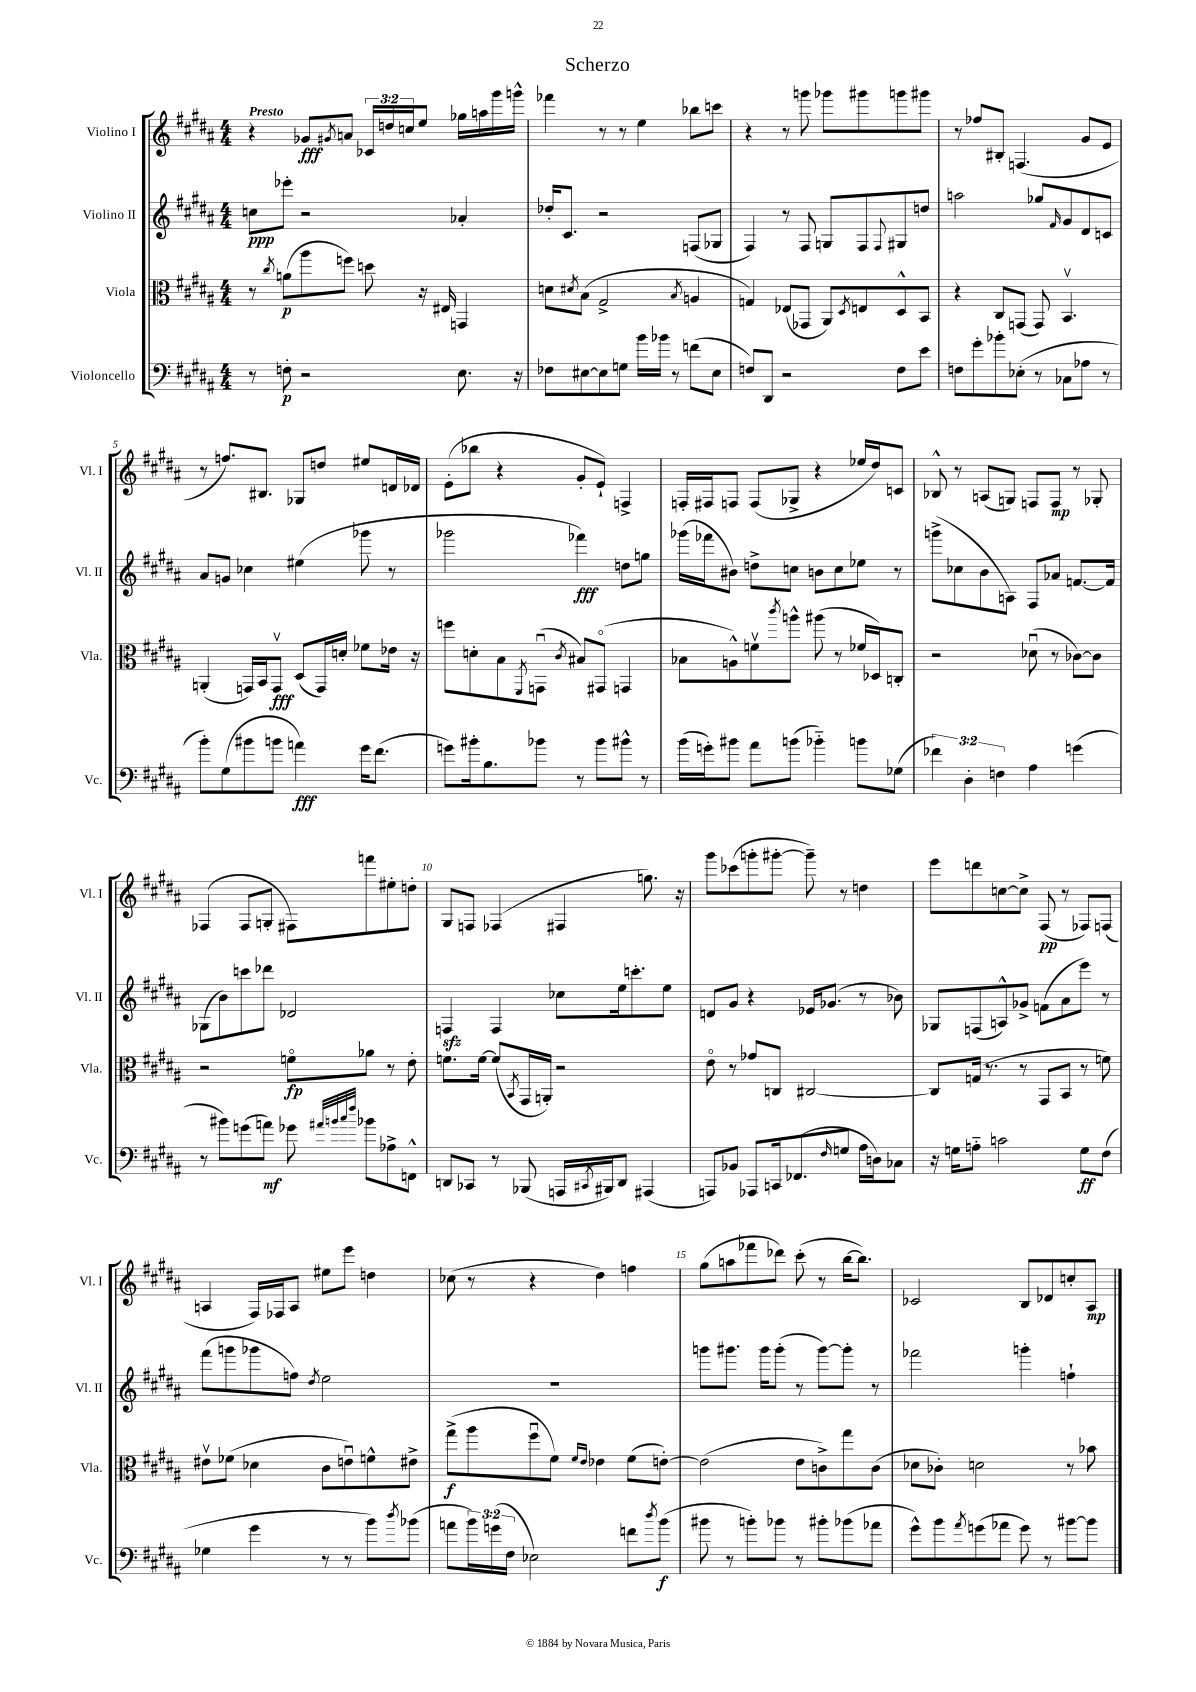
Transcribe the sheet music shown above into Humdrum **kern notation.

**kern	**dynam	**kern	**dynam	**kern	**dynam	**kern	**dynam
*part4	*part4	*part3	*part3	*part2	*part2	*part1	*part1
*staff4	*staff4	*staff3	*staff3	*staff2	*staff2	*staff1	*staff1
*I"Violoncello	*	*I"Viola	*	*I"Violino II	*	*I"Violino I	*
*I'Vc.	*	*I'Vla.	*	*I'Vl. II	*	*I'Vl. I	*
*clefF4	*	*clefC3	*	*clefG2	*	*clefG2	*
*k[f#c#g#d#a#]	*	*k[f#c#g#d#a#]	*	*k[f#c#g#d#a#]	*	*k[f#c#g#d#a#]	*
*M4/4	*	*M4/4	*	*M4/4	*	*M4/4	*
=1	=1	=1	=1	=1	=1	=1	=1
!	!	!	!	!	!	!LO:TX:a:B:t=Presto	!
8r	.	8r	.	8ccn\L	ppp	4r	.
.	.	8qcc#/	.	.	.	.	.
8Fn'\	p	(8an\L	p	8eee-X'\J	.	.	.
2r	.	8aa#\	.	2r	.	8g-X/L	fff
.	.	.	.	.	.	8qg#X/	.
.	.	8ffn\J)	.	.	.	8an/J	.
.	.	8ddn\	.	.	.	24c-X/LL	.
.	.	.	.	.	.	24ddn/	.
.	.	.	.	.	.	24ccn/J	.
.	.	16r	.	.	.	8ee/J	.
.	.	16E#X/	.	.	.	.	.
8.E\	.	4GGn/	.	4a-X'/	.	16gg-X\LL	.
.	.	.	.	.	.	16aan\	.
.	.	.	.	.	.	16ggg#\	.
16r	.	.	.	.	.	16gggn^^\JJ	.
=2	=2	=2	=2	=2	=2	=2	=2
8F-X\L	.	8dn\L	.	16dd-X'/KL	.	4fff-X\	.
.	.	.	.	8.c#/J	.	.	.
.	.	8qd#X/	.	.	.	.	.
[8E#X\	.	(8B\J	.	.	.	.	.
8E#\]	.	2G#^/	.	2r	.	8r	.
8Gn\J	.	.	.	.	.	8r	.
16b\LL	.	.	.	.	.	4ee\	.
16b-X\JJ	.	.	.	.	.	.	.
8r	.	.	.	.	.	.	.
.	.	8qB/	.	.	.	.	.
(8fn\L	.	4An/	.	(8Fn/L	.	8bb-X\L	.
8E#\J	.	.	.	8G-X/J	.	8cccn\J	.
=3	=3	=3	=3	=3	=3	=3	=3
8Fn/L)	.	4Gn/)	.	4F#/)	.	4r	.
8DD#/J	.	.	.	.	.	.	.
2r	.	(8E-X/L	.	8r	.	8r	.
.	.	8GG-X/J	.	8F#/	.	8gggn\	.
.	.	8AA#/L)	.	8Gn/L	.	8ggg-X\L	.
.	.	8qD#/	.	.	.	.	.
.	.	8En/	.	8F#/	.	8ggg#X\	.
.	.	.	.	8qqF#/	.	.	.
8F\L	.	8D#^^/	.	8G#X/	.	8gggn\	.
8e\J	.	8BB/J	.	8ddn/J	.	8ggg#X\J	.
=4	=4	=4	=4	=4	=4	=4	=4
8Fn\L	.	4r	.	2aan\	.	8r	.
8g#'\	.	.	.	.	.	8ff-X/L	.
8b-X'\	.	8C#/L	.	.	.	8B#X'/J	.
(8E-X'\J	.	(8GGn/J	.	.	.	(4.Fn/	.
8r	.	8GG/)	.	8gg-X/L	.	.	.
.	.	.	.	16qqf#/	.	.	.
8C-X\L	.	4.BBv/	.	8g#/	.	.	.
8A-X\J	.	.	.	8d#/	.	8g#/L	.
8r	.	.	.	8cn/J	.	8e/J	.
!!LO:LB:g=z
=5	=5	=5	=5	=5	=5	=5	=5
8b'\L)	.	(4AAn'/	.	8a#/L	.	8r	.
(8G#\	.	.	.	8gn/J	.	8.ffn/L)	.
8b#X\	.	16GGn/LL)	.	4cc-X\	.	.	.
.	.	16BB/J	.	.	.	8.B#X/J	.
8bn\J	.	8GGv/J	fff	.	.	.	.
4an\)	fff	(8D#/L	.	(4ee#X\	.	8G-X/L	.
.	.	16GG/L)	.	.	.	8ddn/J	.
.	.	16dn'/JJ	.	.	.	.	.
16g#\KL	.	8f-X\L	.	8ggg-X\	.	8ee#X/L	.
(8.f#\J	.	.	.	.	.	.	.
.	.	16e-X\Jk	.	8r	.	16dn/L	.
.	.	16r	.	.	.	16d-X/JJ	.
=6	=6	=6	=6	=6	=6	=6	=6
8gn\L)	.	8ffn\L	.	2ggg-X\	.	(8e'\L	.
16b#X'\k	.	8dn'\	.	.	.	8bb-X\J	.
8.B\	.	.	.	.	.	.	.
.	.	8B\	.	.	.	4r	.
.	.	8qFF#/	.	.	.	.	.
8b-X\J	.	(8GGnu\J	.	.	.	.	.
.	.	8qc#/	.	.	.	.	.
8r	.	8B#X/L)	.	4fff-X\)	fff	8g#'/L	.
8b-\L	.	(8GG#X/J	.	.	.	8e`/J)	.
8b#X^^\J	.	4GGn/	.	8ddn\L	.	4Fn^/	.
8r	.	.	.	8ggn\J	.	.	.
=7	=7	=7	=7	=7	=7	=7	=7
(16b\LL	.	8B-X\L	.	(16ggg-X\LL	.	16Fn'/LL	.
16gn'\J)	.	.	.	16fff-X\J	.	16F#X/J	.
8b#X\J	.	8An^^\)	.	8b#X\J)	.	8Fn/J	.
8a#\L	.	8fnv\	.	8ddn^\L	.	(8F/L	.
.	.	8qccc#/	.	.	.	.	.
(8bn\J	.	8aan^^\J	.	8ccn\J	.	8G-X^/J	.
4b-X\)	.	(8aa#X\	.	8bn\L	.	4r	.
.	.	8r	.	8cc\	.	.	.
8bn\L	.	16f-X/LL	.	8ee-X\J	.	16ee-X/LL	.
.	.	16D-X/J)	.	.	.	16dd#/J)	.
(8G-X\J	.	8Cn'/J	.	8r	.	8cn/J	.
=8	=8	=8	=8	=8	=8	=8	=8
6f-X\)	.	2r	.	(8gggn^\L	.	8B-X^^/	.
.	.	.	.	8cc-X\	.	8r	.
6D#'\	.	.	.	.	.	.	.
.	.	.	.	8b\	.	(8An/L	.
6Fn\	.	.	.	.	.	.	.
.	.	.	.	8An\J)	.	8Gn/J)	.
4A#\	.	(8d-Xu\	.	8F#/L	.	8Fn/L	.
.	.	8r	.	8a-X/J	.	8F/J	mp
(4gn\	.	[8c-X\L)	.	[8.fn/L	.	8r	.
.	.	8c-\J]	.	.	.	8G-X'/	.
.	.	.	.	16f/Jk]	.	.	.
!!LO:LB:g=z
=9	=9	=9	=9	=9	=9	=9	=9
8r	.	2r	.	(8G-X\L	.	(4F-X/	.
8b#X\L)	.	.	.	8b\)	.	.	.
(8gn\	.	.	.	8cccn\	.	8F-/L	.
8an\J)	mf	.	.	8ddd-X\J	.	8Gn'/J	.
8g-X\	.	8fn\L	fp	2d-X/	.	8F#X\L)	.
32qqa#X/LLL	.	.	.	.	.	.	.
32qqbn/	.	.	.	.	.	.	.
32qqcc#/	.	.	.	.	.	.	.
32qqff#/JJJ	.	.	.	.	.	.	.
8b-X\L	.	8a-X\J	.	.	.	8fffn\	.
8A-X^\	.	8r	.	.	.	8ee#X'\	.
8FFn^^\J	.	8e'\	.	.	.	8ddn'\J	.
=10	=10	=10	=10	=10	=10	=10	=10
8DDn/L	.	8.fn\L	.	4Fnzz/	.	8G#/L	.
8CC-X/J	.	.	.	.	.	8Fn/J	.
.	.	[16f\Jk	.	.	.	.	.
8r	.	(8f/L]	.	4F/	.	(4F-X/	.
.	.	8qBB/	.	.	.	.	.
(8BBB-X/	.	16GG#/L	.	.	.	.	.
.	.	16AAn'/JJ)	.	.	.	.	.
16AAAn/LL	.	2r	.	8cc-X\L	.	4F#X/	.
8qCC#X/	.	.	.	.	.	.	.
16BBB#X/J)	.	.	.	.	.	.	.
8DD/J	.	.	.	16ee\k	.	.	.
.	.	.	.	8.cccn'\	.	.	.
(4AAA#X/	.	.	.	.	.	8.ggn\)	.
.	.	.	.	8ee\J	.	.	.
.	.	.	.	.	.	16r	.
=11	=11	=11	=11	=11	=11	=11	=11
8AAAn/L)	.	8e\	.	8dn/L	.	8ggg#\L	.
8BB-X/J	.	8r	.	8g#/J	.	(8ccc-X\	.
8AAA-X/L	.	8g-X/L	.	4r	.	8gggn'\	.
16CCn/k	.	8Cn/J	.	.	.	[8ggg#X'\J	.
(8.FF-X/	.	.	.	.	.	.	.
.	.	[2C#X/	.	16e-X/KL	.	8ggg#~\])	.
.	.	.	.	(8.g-X/J	.	.	.
16qqF#/	.	.	.	.	.	.	.
8Gn/J	.	.	.	.	.	8r	.
16A#\LL	.	.	.	8r	.	4ddn\	.
16Dn\J)	.	.	.	.	.	.	.
8C-X\J	.	.	.	8b-X\)	.	.	.
=12	=12	=12	=12	=12	=12	=12	=12
16r	.	8C#/L]	.	8G-X/L	.	8eee\L	.
16Gn\KL	.	.	.	.	.	.	.
8An\J	.	(16Gn/Jk	.	(8Fn/	.	8dddn\	.
.	.	8.r	.	.	.	.	.
2cn\	.	.	.	8An^^/)	.	[8ccn\	.
.	.	8r	.	8g-X^/J	.	8cc^\J]	.
.	.	8GG#/L	.	(8fn\L	.	(8F#/	pp
.	.	8BB/J	.	8a#\	.	8r	.
8G\L	ff	8r	.	8eee\J)	.	8F-X/L)	.
(8F#\J	.	8fn\)	.	8r	.	(8Fn/J	.
!!LO:LB:g=z
=13	=13	=13	=13	=13	=13	=13	=13
4G-X\	.	8e#Xv\L	.	(8fff#\L	.	4An/	.
.	.	(8f-X\J	.	8gggn\	.	.	.
4g#\	.	4d-X\	.	8ggg-X\	.	16F#/LL)	.
.	.	.	.	.	.	16F-X/J	.
.	.	.	.	8ffn\J)	.	8A/J	.
.	.	.	.	8qdd#/	.	.	.
8r	.	8c#\L	.	2ee\	.	8ee#X\L	.
8r	.	8enu\)	.	.	.	8eee\J	.
8b\L)	.	8fn^^\	.	.	.	4ddn\	.
8qdd#/	.	.	.	.	.	.	.
(8b-X\J	.	8e#X^\J	.	.	.	.	.
=14	=14	=14	=14	=14	=14	=14	=14
8an\L	.	(8gg#^\L	f	1r	.	(8cc-X\	.
24b\L)	.	8aa#\	.	.	.	8r	.
(24gn\	.	.	.	.	.	.	.
24F#\JJ	.	.	.	.	.	.	.
2E-X\)	.	8ff#u\	.	.	.	4r	.
.	.	8f#\J)	.	.	.	.	.
.	.	16qqf#/LL	.	.	.	.	.
.	.	16qqe/JJ	.	.	.	.	.
.	.	4e-X\	.	.	.	4dd#\)	.
8fn\L	.	(8f#\L	.	.	.	4ffn\	.
8qdd#/	.	.	.	.	.	.	.
(8b\J	f	[8en'\J)	.	.	.	.	.
=15	=15	=15	=15	=15	=15	=15	=15
8b#X\	.	(2e\]	.	8gggn\L	.	(8gg#\L	.
8r	.	.	.	8.ggg#X\J	.	8aan\	.
8bn'\L)	.	.	.	.	.	8fff-X\	.
.	.	.	.	16ggg#\KL	.	.	.
8b-X\J	.	.	.	(8ggg#'\J	.	8ddd-X\J)	.
8r	.	8e\L	.	8r	.	(8ccc#'\	.
8b#X'\L	.	8cn^\)	.	[8ggg#\L)	.	8r	.
(8b-X\	.	8gg#\	.	8ggg#'\J]	.	[16bb\KL	.
.	.	.	.	.	.	8.bb\J])	.
8a-X\J	.	(8c\J	.	8r	.	.	.
=16	=16	=16	=16	=16	=16	=16	=16
8g#^^\L)	.	8d-X\L	.	2fff-X\	.	2c-X/	.
8b\	.	8c-X'\J)	.	.	.	.	.
8qa#/	.	.	.	.	.	.	.
(8gn\	.	2dn\	.	.	.	.	.
8a-X\J	.	.	.	.	.	.	.
8g\)	.	.	.	4gggn'\	.	8B/L	.
8r	.	.	.	.	.	8d-X/	.
[8b#X\L	.	8r	.	4ffn`\	.	8ccn'/	.
8b#\J]	.	8b-X\	.	.	.	8A#/J	mp
==	==	==	==	==	==	==	==
*-	*-	*-	*-	*-	*-	*-	*-
